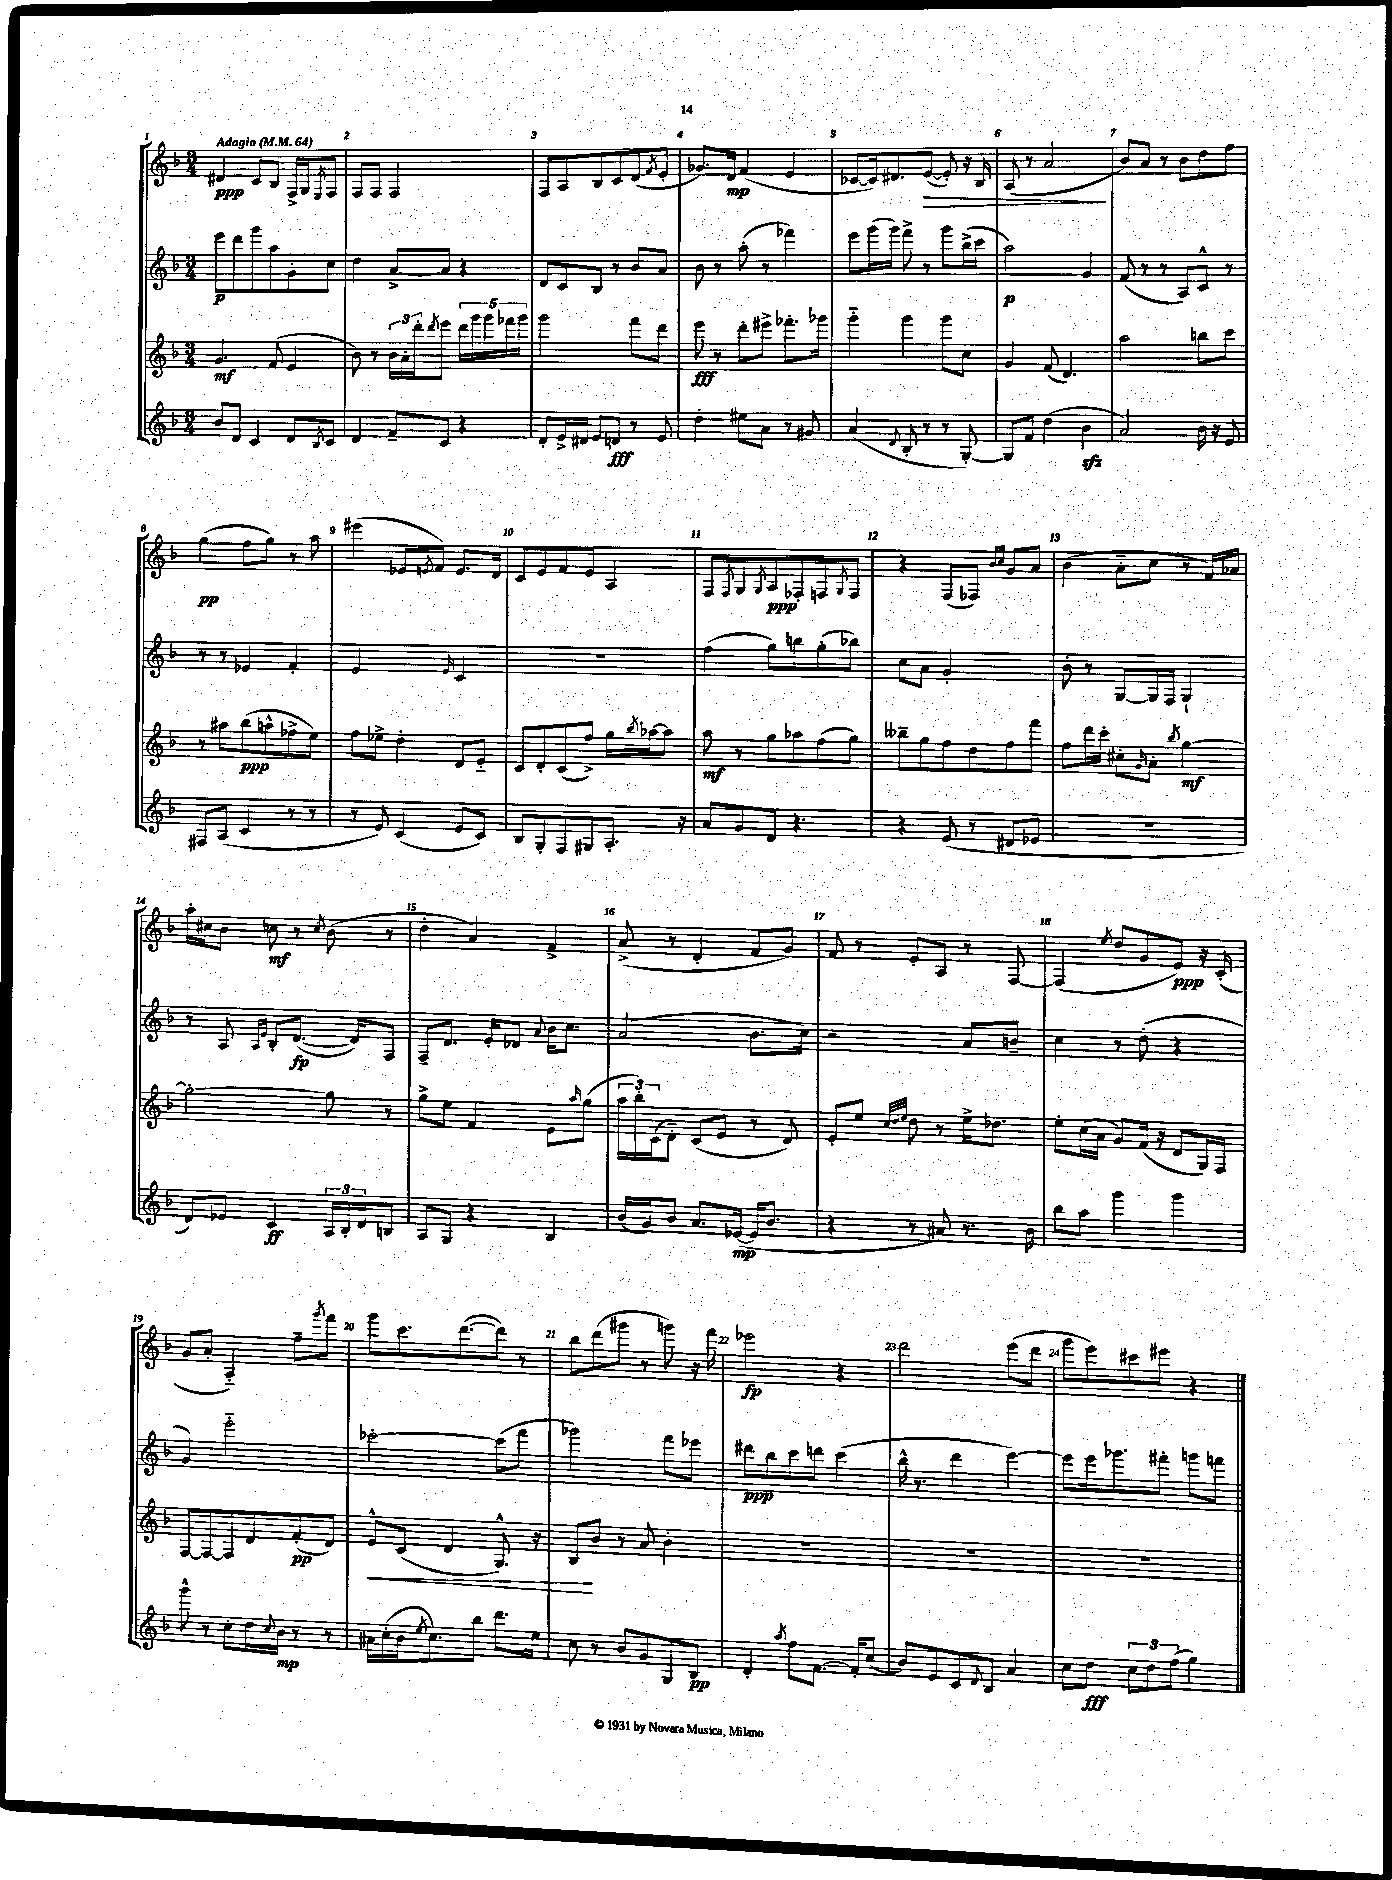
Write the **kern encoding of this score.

**kern	**dynam	**kern	**dynam	**kern	**dynam	**kern	**dynam
*part4	*part4	*part3	*part3	*part2	*part2	*part1	*part1
*staff4	*staff4	*staff3	*staff3	*staff2	*staff2	*staff1	*staff1
*clefG2	*	*clefG2	*	*clefG2	*	*clefG2	*
*k[b-]	*	*k[b-]	*	*k[b-]	*	*k[b-]	*
*M3/4	*	*M3/4	*	*M3/4	*	*M3/4	*
*MM64	*	*MM64	*	*MM64	*	*MM64	*
=1	=1	=1	=1	=1	=1	=1	=1
!	!	!	!	!	!	!LO:TX:a:B:t=Adagio	!
8b-/L	.	4.g/	mf	8eee\L	p	4d#X/	ppp
8d/J	.	.	.	8ddd\	.	.	.
4c/	.	.	.	8ggg\	.	8c/L	.
.	.	(8f/	.	8aa\	.	8B-/J	.
8d/L	.	4e/	.	8g'\	.	16F^/LL	.
.	.	.	.	.	.	16G/J	.
8qB-/	.	.	.	.	.	8qE/	.
8c/J	.	.	.	8cc\J	.	8F/J	.
=2	=2	=2	=2	=2	=2	=2	=2
4d/	.	8b-\)	.	4dd\	.	8F/L	.
.	.	8r	.	.	.	8F/J	.
8f~/L	.	24b-\LL	.	[8a^/L	.	2F/	.
.	.	24a'\	.	.	.	.	.
.	.	24ddd'\J	.	.	.	.	.
.	.	8qddd/	.	.	.	.	.
8c/J	.	8eee\J	.	8a/J]	.	.	.
4r	.	20ddd\LL	.	4r	.	.	.
.	.	20ggg\	.	.	.	.	.
.	.	20ggg\	.	.	.	.	.
.	.	20fff-X\	.	.	.	.	.
.	.	20ggg\JJ	.	.	.	.	.
=3	=3	=3	=3	=3	=3	=3	=3
8d'/L	.	2ggg\	.	8d/L	.	8F/L	.
16e^/L	.	.	.	8c/	.	8A/	.
16d#X/JJ	.	.	.	.	.	.	.
8e/L	.	.	.	8B-/J	.	8B-/	.
8dn/J	fff	.	.	8r	.	8c/	.
8r	.	8fff\L	.	8b-/L	.	(8d/	.
.	.	.	.	.	.	8qf/	.
8e/	.	8ddd\J	.	8a/J	.	8e'/J	.
=4	=4	=4	=4	=4	=4	=4	=4
4dd'\	.	8eee\	fff	8b-\	.	8.g-X/L)	.
.	.	8r	.	8r	.	.	.
.	.	.	.	.	.	16d/Jk	mp
8ee#X\L	.	8ddd'\L	.	(8aa'\	.	(4f/	.
8a\J	.	8eee#X^\J	.	8r	.	.	.
8r	.	8.fff-X'\L	.	4fff-X\)	.	4e/	.
8g#X/	.	.	.	.	.	.	.
.	.	16ggg-X\Jk	.	.	.	.	.
=5	=5	=5	=5	=5	=5	=5	=5
(4a/	.	4ggg\	.	8eee\L	.	[8c-X/L	.
.	.	.	.	(16ggg\L	.	16c-/k])	.
.	.	.	.	16ggg\JJ)	.	8.d#X/	.
8qqd/	.	.	.	.	.	.	.
8B-'/	.	4ggg\	.	8fff^\	.	.	.
!	!	!	!	!	!	!	!LO:HP:b
8r	.	.	.	8r	.	([8e/J	>
8r	.	8ggg\L	.	8ggg\L	.	8e'/])	.
[8G'/)	.	8cc\J	.	(16bb-^\L	.	16r	.
.	.	.	.	16ccc\JJ	.	16B-/	.
=6	=6	=6	=6	=6	=6	=6	=6
8G/L]	.	4g/	.	2aa\)	p	(8A/	.
8f/J	.	.	.	.	.	8r	.
(4dd\	.	(8f/	.	.	.	2a/	.
.	.	4.d/)	.	.	.	.	.
4b-zz\	.	.	.	4g/	.	.	.
.	.	.	.	.	.	.	]
=7	=7	=7	=7	=7	=7	=7	=7
2a/)	.	2aa\	.	(8f/	.	8b-/L)	.
.	.	.	.	8r	.	8a/J	.
.	.	.	.	8r	.	8r	.
.	.	.	.	8A/L)	.	8b-\L	.
16b-\	.	8bbn\L	.	8c^^/J	.	8dd\	.
16r	.	.	.	.	.	.	.
8e/	.	8ccc\J	.	8r	.	8ff\J	.
!!LO:LB:g=z
=8	=8	=8	=8	=8	=8	=8	=8
8F#X/L	.	8r	.	8r	.	(4gg\	pp
(8A/J	.	8aa#X\L	.	8r	.	.	.
4c/	.	(8bb-\	ppp	4e-X/	.	8ff\L	.
.	.	8aan^^\	.	.	.	8gg\J)	.
8r	.	8ff-X^\	.	4f'/	.	8r	.
8r	.	8ee\J)	.	.	.	8aa\	.
=9	=9	=9	=9	=9	=9	=9	=9
8r	.	8ff\L	.	2e/	.	(4eee#X\	.
8e/)	.	8ee-X^\J	.	.	.	.	.
(4c/	.	4dd'\	.	.	.	8e-X/L	.
.	.	.	.	.	.	8qen/	.
.	.	.	.	.	.	8f/J)	.
.	.	.	.	16qqe/	.	.	.
8e/L	.	8d/L	.	4c/	.	8.e/L	.
8c/J)	.	8e/J	.	.	.	.	.
.	.	.	.	.	.	16d/Jk	.
=10	=10	=10	=10	=10	=10	=10	=10
8B-/L	.	8c/L	.	2.r	.	8c/L	.
8G'/	.	8d'/	.	.	.	8e/	.
8F/	.	(8c/	.	.	.	8f/	.
8G#X/	.	8ff^/J)	.	.	.	8e/J	.
8.A'/J	.	16gg\LL	.	.	.	4A/	.
.	.	8qbb-/	.	.	.	.	.
.	.	[16aa-X\J	.	.	.	.	.
.	.	8aa-\J]	.	.	.	.	.
16r	.	.	.	.	.	.	.
=11	=11	=11	=11	=11	=11	=11	=11
8a/L	.	8aa\	mf	(4ff\	.	8F/L	.
.	.	.	.	.	.	8qF/	.
8g/	.	8r	.	.	.	8G/	.
.	.	.	.	.	.	8qG/	.
8d/J	.	8gg\L	.	8gg\L)	.	8A/	ppp
4.r	.	8aa-X\	.	8bbn\	.	8F-X'/	.
.	.	(8ff\	.	(8gg'\	.	8Fn/	.
.	.	.	.	.	.	8qG/	.
.	.	8gg\J)	.	8bb-X\J)	.	8F/J	.
=12	=12	=12	=12	=12	=12	=12	=12
4r	.	8bb--X~\L	.	8cc\L	.	4r	.
.	.	8gg\	.	8a\J	.	.	.
(8e/	.	8ff\	.	2g'/	.	(8F/L	.
8r	.	8dd\	.	.	.	8F-X/J)	.
.	.	.	.	.	.	16qqb-/LL	.
.	.	.	.	.	.	16qqcc/JJ	.
8d#X/L	.	8ff\	.	.	.	8g/L	.
8e-X/J	.	8fff\J	.	.	.	8a/J	.
=13	=13	=13	=13	=13	=13	=13	=13
2.r	.	8ff\L	.	8b-'\	.	(4b-\	.
.	.	16ddd\L	.	8r	.	.	.
.	.	16ccc'\JJ	.	.	.	.	.
.	.	8cc#X'\L	.	[8G/L	.	8a\L	.
.	.	16qqg/	.	.	.	.	.
.	.	8a'\J	.	16G/L]	.	8cc\J	.
.	.	.	.	16F/JJ	.	.	.
.	.	8qbb-/	.	.	.	.	.
.	.	[4gg\	mf	4G`/	.	8r	.
.	.	.	.	.	.	16f/LL)	.
.	.	.	.	.	.	16a-X/JJ	.
!!LO:LB:g=z
=14	=14	=14	=14	=14	=14	=14	=14
8d/L)	.	2gg'\_	.	8r	.	16aa'\LL	.
.	.	.	.	.	.	16cc#X\J	.
8e-X/J	.	.	.	8A/	.	8b-\J	.
.	.	.	.	16qqA/LL	.	.	.
.	.	.	.	16qqe/JJ	.	.	.
4c/	ff	.	.	8B-'/L	.	8ccn\	mf
.	.	.	.	([8.d/J	fp	8r	.
.	.	.	.	.	.	8qcc/	.
24A/LL	.	8gg\]	.	.	.	(8b-\	.
24B-'/	.	.	.	.	.	.	.
.	.	.	.	16d/KL])	.	.	.
24d/J	.	.	.	.	.	.	.
8Bn/J	.	8r	.	8F/J	.	8r	.
=15	=15	=15	=15	=15	=15	=15	=15
8A/L	.	8gg^\L	.	8F~/L	.	4dd'\	.
8G/J	.	8ee\J	.	8.d/J	.	.	.
4r	.	4f/	.	.	.	4a/)	.
.	.	.	.	16e'/KL	.	.	.
.	.	.	.	8d-X/J	.	.	.
.	.	.	.	8qqa/	.	.	.
4B-/	.	8e\L	.	16b-\KL	.	4f^/	.
.	.	.	.	8.cc\J	.	.	.
.	.	16qqaa/	.	.	.	.	.
.	.	(8gg\J	.	.	.	.	.
=16	=16	=16	=16	=16	=16	=16	=16
(16b-/LL	.	24aa\LL	.	(2a/	.	(8a^/	.
.	.	24bb-'\)	.	.	.	.	.
16g/J)	.	.	.	.	.	.	.
.	.	(24c\J	.	.	.	.	.
8b-/J	.	8d\J)	.	.	.	8r	.
8.a/L	.	(8c/L	.	.	.	4d'/	.
.	.	8e/J	.	.	.	.	.
([16e-X/Jk	mp	.	.	.	.	.	.
16e-/KL]	.	8r	.	8.b-\L	.	8f/L	.
8.b-/J	.	.	.	.	.	.	.
.	.	8d/)	.	.	.	8g/J)	.
.	.	.	.	16cc\Jk)	.	.	.
=17	=17	=17	=17	=17	=17	=17	=17
4r	.	8e'/L	.	2r	.	8f/	.
.	.	8ee/J	.	.	.	8r	.
.	.	32qqcc/LLL	.	.	.	.	.
.	.	32qqdd/	.	.	.	.	.
.	.	32qqee/JJJ	.	.	.	.	.
8r	.	8dd\	.	.	.	8e'/L	.
8a#X/)	.	8r	.	.	.	8A/J	.
8.r	.	16ee^\KL	.	8a/L	.	8r	.
.	.	8.dd-X\J	.	.	.	.	.
.	.	.	.	8bn~/J	.	[8F/	.
16b-\	.	.	.	.	.	.	.
=18	=18	=18	=18	=18	=18	=18	=18
8bb-\L	.	8ee'\L	.	4cc\	.	(4F/]	.
8aa\J	.	(16cc\L	.	.	.	.	.
.	.	16a\JJ	.	.	.	.	.
.	.	.	.	.	.	8qee/	.
4ggg\	.	8g/L)	.	8r	.	8dd/L	.
.	.	(16f/Jk	.	(8dd'\	.	8g/	.
.	.	16r	.	.	.	.	.
4ggg\	.	8d/L	.	4r	.	8e/J)	ppp
.	.	16G/L)	.	.	.	16r	.
.	.	16F/JJ	.	.	.	(16c'/	.
!!LO:LB:g=z
=19	=19	=19	=19	=19	=19	=19	=19
8ggg^^\	.	[8F/L	.	4g/)	.	8g/L	.
8r	.	8F/_	.	.	.	8a'/J	.
8cc'\L	.	8F/]	.	2eee\	.	4A/)	.
16dd\L	.	8d/	.	.	.	.	.
8qqcc/	.	.	.	.	.	.	.
16b-\JJ	mp	.	.	.	.	.	.
8r	.	(8f'/	pp	.	.	8ff~\L	.
.	.	.	.	.	.	8qggg/	.
8r	.	8d/J)	.	.	.	8fff\J	.
=20	=20	=20	=20	=20	=20	=20	=20
!	!	!	!LO:HP:b	!	!	!	!
16a#X\LL	.	8e^^/L	<	[2ccc-X'\	.	8ggg\L	.
(16cc'\	.	.	.	.	.	.	.
16b-\J	.	(8c/J	.	.	.	8.ccc\	.
8qee/	.	.	.	.	.	.	.
8.cc\)	.	.	.	.	.	.	.
.	.	4d/	.	.	.	.	.
.	.	.	.	.	.	([8.ddd\	.
8bb-\J	.	.	.	.	.	.	.
8.ddd\L	.	8.G^^/)	.	(8ccc-\L]	.	8ddd\J])	.
.	.	.	.	8fff\J	.	8r	.
16ee\Jk	.	16r	.	.	.	.	.
=21	=21	=21	=21	=21	=21	=21	=21
8cc\	.	8B-/L	.	2ggg-X\)	.	8bb-\L	.
8r	.	8b-/J	[	.	.	(8ddd\	.
8b-/L	.	8r	.	.	.	8ggg#X\J	.
8g/	.	8a/	.	.	.	8r	.
8G/	.	4b-'\	.	8fff\L	.	8gggn\)	.
8B-/J	pp	.	.	8eee-X\J	.	16r	.
.	.	.	.	.	.	16fff\	.
=22	=22	=22	=22	=22	=22	=22	=22
4d'/	.	2.r	.	8ddd#X\L	ppp	2eee-X\	fp
.	.	.	.	8bb-\	.	.	.
8qaa/	.	.	.	.	.	.	.
8ff\L	.	.	.	8ccc\	.	.	.
[8.f\J	.	.	.	8dddn\J	.	.	.
.	.	.	.	(4ccc\	.	4r	.
16f'/KL]	.	.	.	.	.	.	.
(8cc/J	.	.	.	.	.	.	.
=23	=23	=23	=23	=23	=23	=23	=23
8b-/L)	.	2.r	.	16bb-^^\	.	2ddd\	.
.	.	.	.	8.r	.	.	.
8e/	.	.	.	.	.	.	.
8c/	.	.	.	4ddd\	.	.	.
8qqd/	.	.	.	.	.	.	.
8B-/J	.	.	.	.	.	.	.
4a/	.	.	.	[4eee\)	.	(8eee\L	.
.	.	.	.	.	.	8ddd\J	.
=24	=24	=24	=24	=24	=24	=24	=24
8cc\L	.	2.r	.	8eee\L]	.	8ggg\L	.
8dd\J	fff	.	.	16eee\k	.	8eee\)	.
.	.	.	.	8.ggg-X\	.	.	.
12cc\L	.	.	.	.	.	8ccc#X\	.
12dd\	.	.	.	.	.	.	.
.	.	.	.	8fff#X'\J	.	8eee#X\J	.
(12ff\J	.	.	.	.	.	.	.
4gg\)	.	.	.	8gggn\L	.	4r	.
.	.	.	.	8fffn\J	.	.	.
==	==	==	==	==	==	==	==
*-	*-	*-	*-	*-	*-	*-	*-
